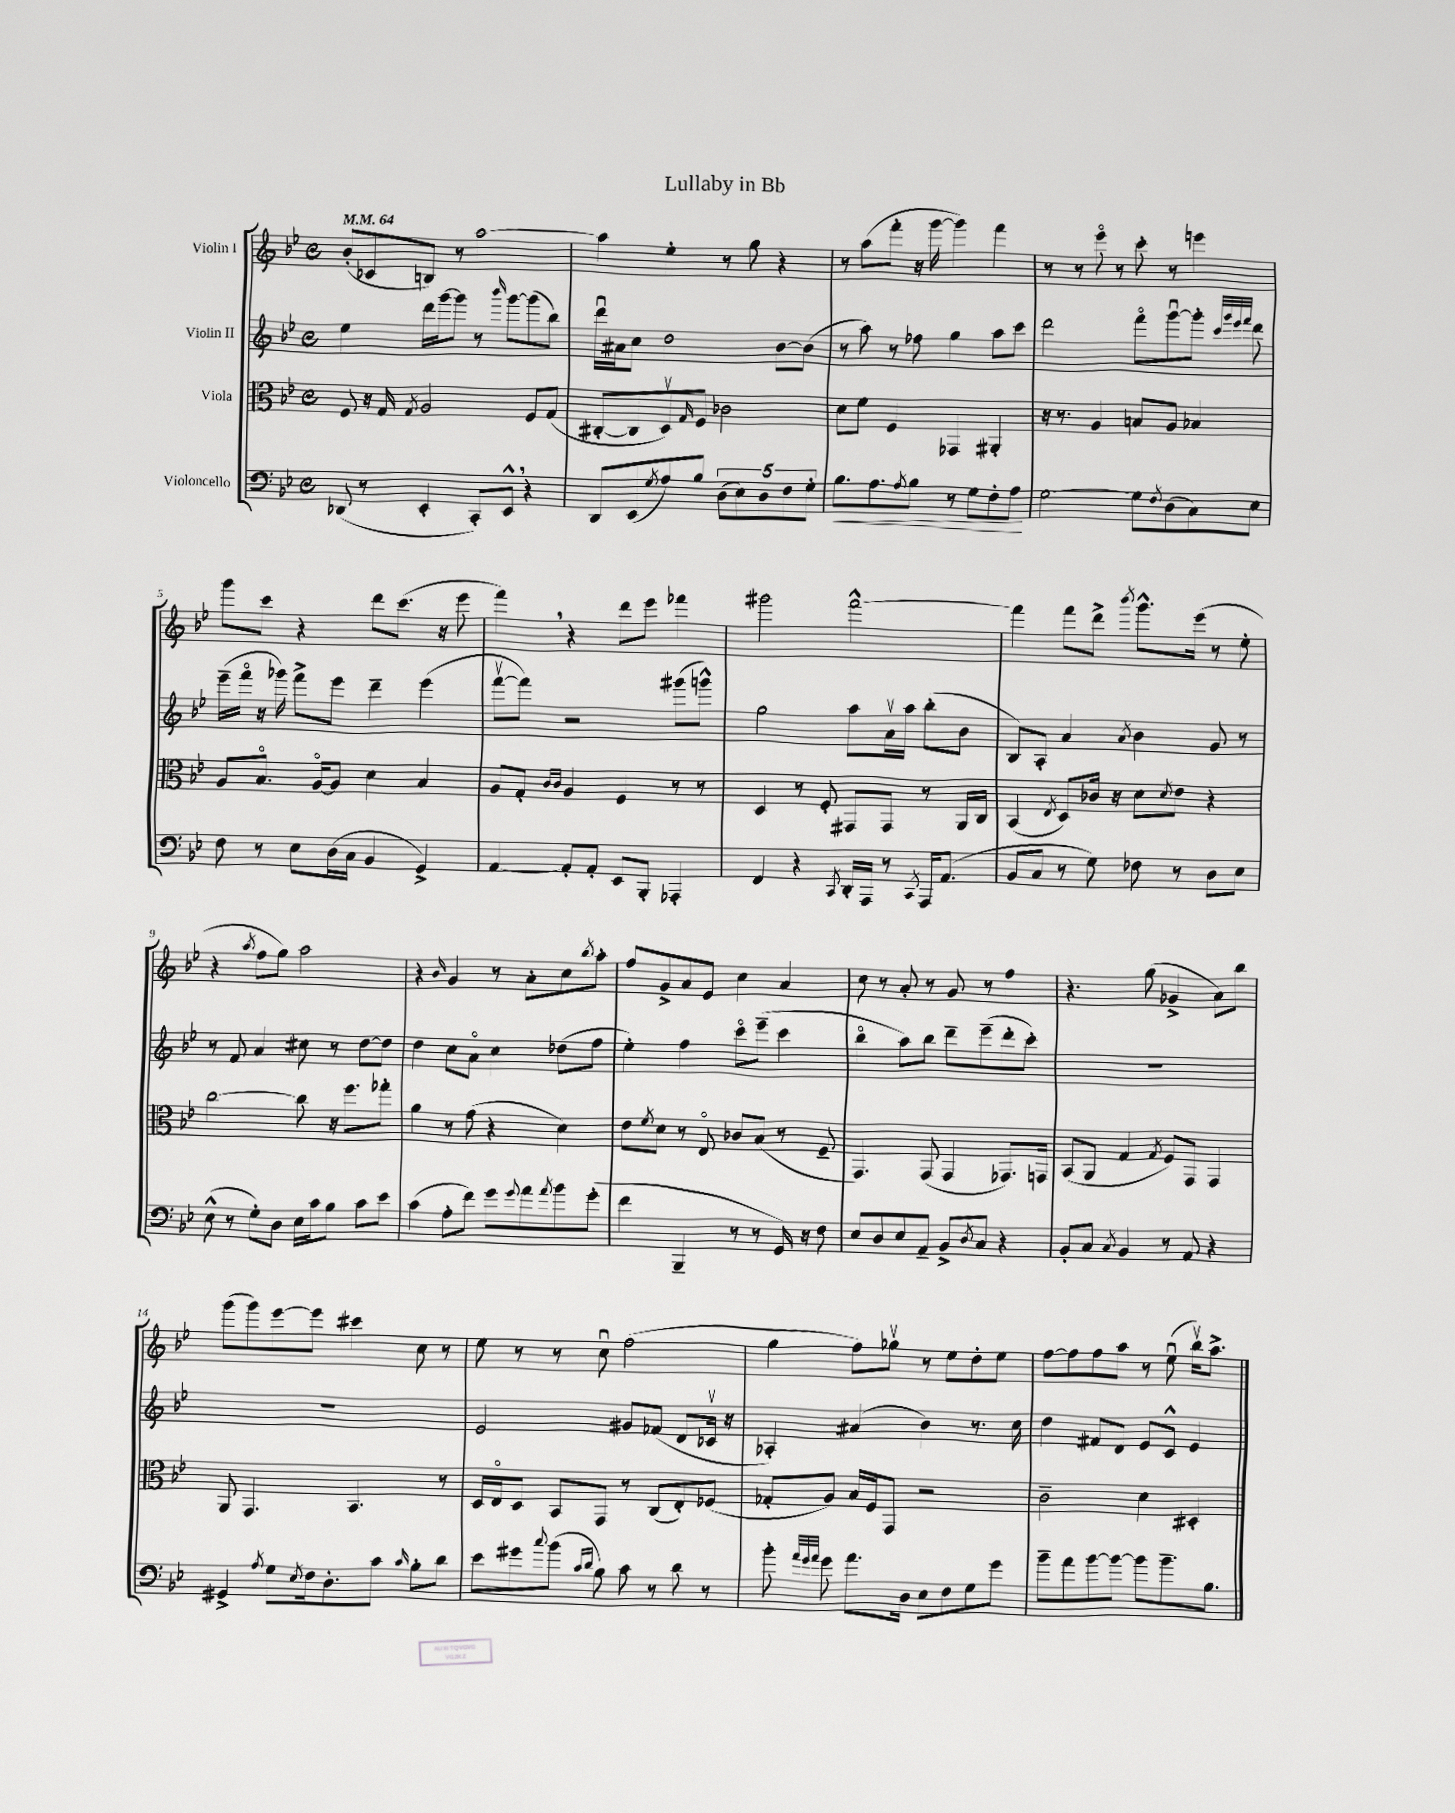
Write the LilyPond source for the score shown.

\header { title = "Lullaby in Bb" }
<<
\new StaffGroup <<
\new Staff = "s0" \with { instrumentName = "Violin I" } {
    \clef treble \key bes \major \defaultTimeSignature \time 4/4 \tempo 4 = 64
    bes'8-.( ces'8 b8) r8 a''2~ |
    a''4 ees''4-. r8 g''8 r4 |
    r8 a''8( f'''8-. r16 g'''16~ g'''4) f'''4 |
    r8 r8 ees'''8\flageolet r8 c'''8-. r8 e'''4 |
    g'''8 c'''8 r4 d'''8 c'''8.( r16 ees'''8 |
    f'''4) \breathe r4 d'''8 ees'''8 fes'''4 |
    gis'''2 f'''2~-^ |
    f'''4 f'''8 d'''8-> \acciaccatura { bes'''8 } g'''8.-^ ees'''16( r8 ees''8-. |
    r4 \acciaccatura { a''8 } f''8 g''8) a''2 |
    r4 \grace { bes'16 } g'4 r8 a'8-. c''8 \acciaccatura { bes''8 } a''8-. |
    f''8 g'8-> a'8 ees'8 c''4 a'4 |
    c''8 r8 a'8-. r8 g'8 r8 f''4 |
    r4. g''8( ges'4-> a'8) bes''8 |
    g'''8( g'''8) ees'''8~ ees'''8 cis'''4 c''8 r8 |
    ees''8 r8 r8 c''8\downbow f''2( |
    g''4 f''8) ges''8\upbow r8 ees''8 d''8-. ees''8 |
    f''8~ f''8 f''8 a''8 r8 ees''8\downbow( bes''16\upbow) a''8.-> \bar "|." |
}
\new Staff = "s1" \with { instrumentName = "Violin II" } {
    \clef treble \key bes \major \defaultTimeSignature \time 4/4
    ees''4 d'''16 g'''16~ g'''8 r8 \grace { bes'''16 } g'''8~ g'''8( bes''8) |
    d'''16\downbow ais'16 c''8 d''2 bes'8~ bes'8( |
    r8 a''8) r8 fes''8 g''4 a''8 c'''8 |
    d'''2 f'''8\flageolet g'''8~\downbow g'''8-. \grace { c'''32 g'''32 ees'''32 f'''32 } d'''8 |
    ees'''16--( f'''16\flageolet r16 ges'''16) f'''8-> ees'''8 d'''4-- ees'''4( |
    f'''8~\upbow f'''8) r2 gis'''8( g'''8-^) |
    g''2 a''8 a'16\upbow a''16 bes''8-.( bes'8 |
    bes8) a8-. a'4 \acciaccatura { a'8 } bes'4 g'8 r8 |
    r8 f'8 a'4 cis''8 r8 d''8~ d''8 |
    d''4 c''8 a'8\flageolet c''4 des''8( f''8 |
    ees''4-.) f''4 c'''8\flageolet ees'''8--( c'''4 |
    bes''4\flageolet a''8) bes''8 d'''8-- ees'''8--( d'''8-. c'''8-.) |
    R1 |
    R1 |
    ees'2 gis'8 fes'8( d'8 ces'16\upbow r16 |
    aes4-.) ais'4( bes'4) r8. c''16 |
    d''4 fis'8 d'8 ees'8 c'8-^ ees'4 \bar "|." |
}
\new Staff = "s2" \with { instrumentName = "Viola" } {
    \clef alto \key bes \major \defaultTimeSignature \time 4/4
    f8 r16 g16 \acciaccatura { g8 } a2 f8 g8( |
    cis8~-. cis8 d8\upbow) \grace { g16 } f8 ces'2 |
    d'8 f'8 f4 ges,4 ais,4-. |
    r16 r8. a4 b8 a8 bes4 |
    a8 bes8.\flageolet a16~\flageolet a8 d'4 bes4 |
    a8 g8-. \grace { c'16 c'16 } a4 f4 r8 r8 |
    d4 r8 f8-. gis,8 gis,8 r8 a,16 c16 |
    bes,4( \acciaccatura { ees8 } d8) ces'16 r16 d'8 \acciaccatura { d'8 } ees'8 r4 |
    c''2~ c''8 r16 f''8. ges''8-. |
    a'4 r8 g'8( r4 d'4) |
    ees'8 \acciaccatura { f'8 } d'8 r8 ees8\flageolet ces'8 bes8( r8 f8-- |
    g,4.) g,8( g,4 ges,8.) g,16 |
    bes,8( a,8 g4 \acciaccatura { g8 } f8) g,8 g,4 |
    a,8 g,4. bes,4. r8 |
    d16 ees16\flageolet d8 bes,8 g,8 r8 c8( ees8-.) fes8( |
    ges8-. a8) bes16 f16 g,8 r2 |
    c'2-- d'4 dis4-. \bar "|." |
}
\new Staff = "s3" \with { instrumentName = "Violoncello" } {
    \clef bass \key bes \major \defaultTimeSignature \time 4/4
    des,8( r8 ees,4-. c,8-.) ees,8-^ \breathe r4 |
    d,8 ees,8( \acciaccatura { g8 } a8) bes8 \tuplet 5/4 { d8( ees8) d8 f8 g8-. } |
    bes8.\< a8. \acciaccatura { a8 } bes8 r8 g8 f8-. a8\! |
    g2~ g8 \acciaccatura { f8 } d8( c8) ees8 |
    f8 r8 ees8 d16( c16 bes,4 g,4->) |
    a,4~ a,8-. a,8-. ees,8 bes,,8-. aes,,4-. |
    f,4 r4 \acciaccatura { c,8 } d,16-. a,,16 r8 \acciaccatura { c,8 } a,,16 a,8.( |
    bes,8 c8 r8 g8) fes8 r8 d8 ees8 |
    ees8-^( r8 g8-.) d8 ees16 c'16 bes8 c'8 ees'8 |
    c'4( a8-. f'8) g'8 \appoggiatura { g'8 } a'8 \acciaccatura { a'8 } bes'8 g'8-.( |
    f'4 bes,,4-- r8 r8 g,16) r16 f8 |
    ees8 d8 ees8 a,8-- bes,8-> \acciaccatura { d8 } c8 r4 |
    bes,8-. c8 \acciaccatura { c8 } bes,4 r8 a,8 r4 |
    gis,4-> \acciaccatura { a8 } g8 \acciaccatura { ees8 } f16 d8.-. c'8 \grace { c'16 } bes8-. d'8 |
    ees'8 gis'8 \appoggiatura { c''8 } bes'8( \grace { c'16 d'16 } bes8) c'8 r8 d'8 r8 |
    bes'8-. \grace { a'32 g'32 a'32 } g'8 a'8. d16 ees8 f8 g8 g'8 |
    bes'8-- a'8 bes'8~ bes'8~ bes'8 bes'8.-- bes8. \bar "|." |
}
>>
>>
